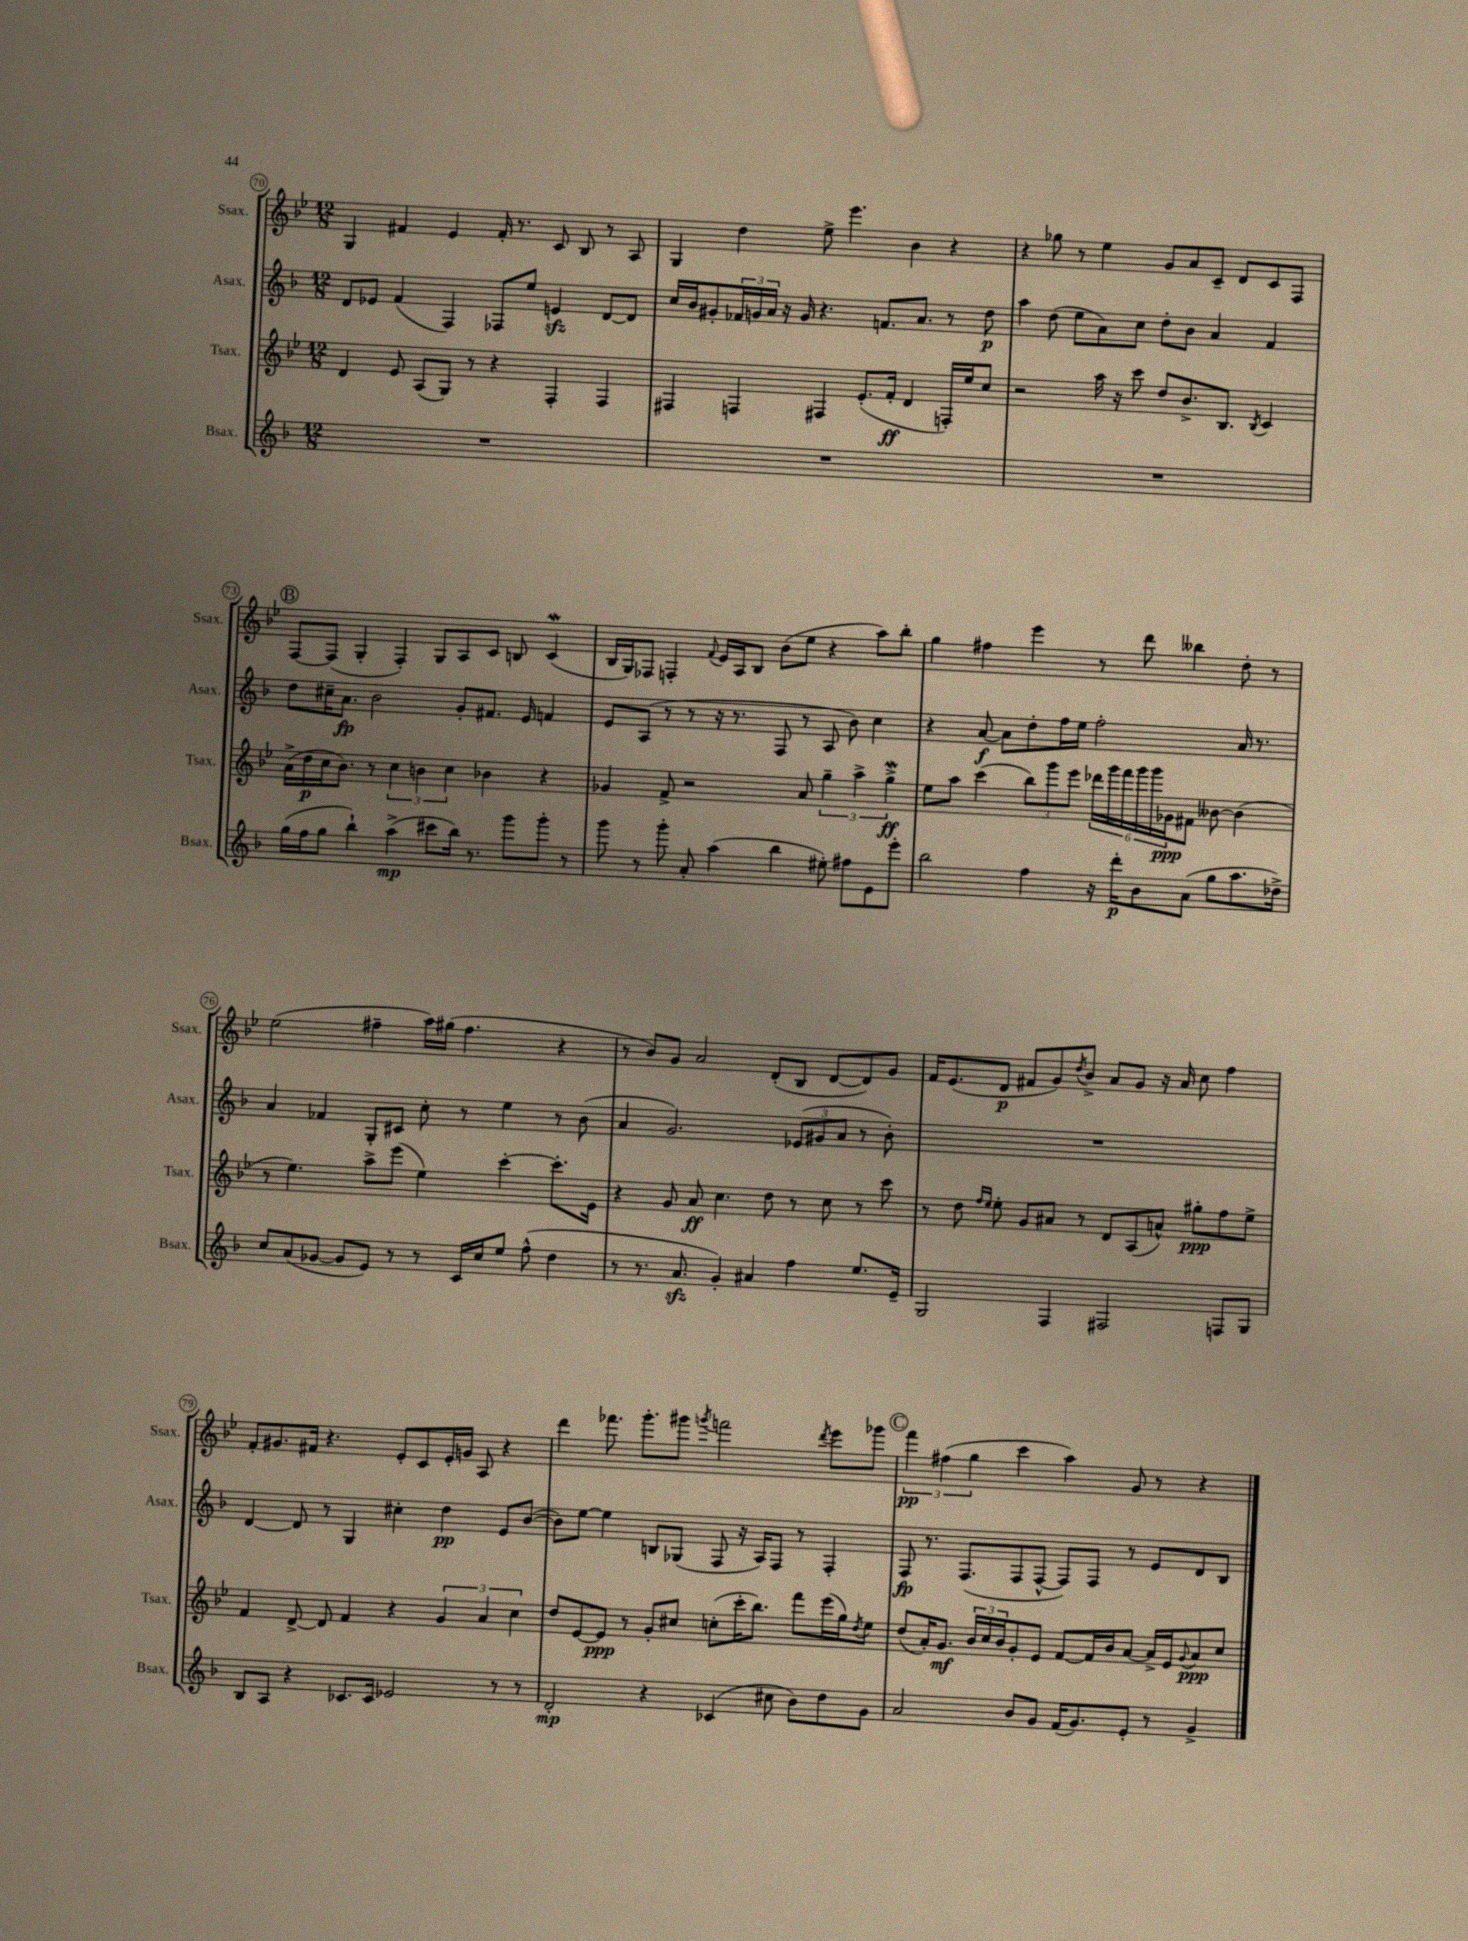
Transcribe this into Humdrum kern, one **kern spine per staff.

**kern	**dynam	**kern	**dynam	**kern	**dynam	**kern	**dynam
*part4	*part4	*part3	*part3	*part2	*part2	*part1	*part1
*staff4	*staff4	*staff3	*staff3	*staff2	*staff2	*staff1	*staff1
*I"Bsax.	*	*I"Tsax.	*	*I"Asax.	*	*I"Ssax.	*
*I'Bsax.	*	*I'Tsax.	*	*I'Asax.	*	*I'Ssax.	*
*clefG2	*	*clefG2	*	*clefG2	*	*clefG2	*
*k[b-]	*	*k[b-e-]	*	*k[b-]	*	*k[b-e-]	*
*M12/8	*	*M12/8	*	*M12/8	*	*M12/8	*
=70	=70	=70	=70	=70	=70	=70	=70
1.r	.	4d/	.	8d/L	.	4G/	.
.	.	.	.	8e-X/J	.	.	.
.	.	8e-/	.	(4f/	.	4f#X/	.
.	.	(8A/L	.	.	.	.	.
.	.	8G/J)	.	4F/)	.	4e-/	.
.	.	8r	.	.	.	.	.
.	.	4r	.	8F-X/L	.	16f#'/	.
.	.	.	.	.	.	8.r	.
.	.	.	.	8ee/J	.	.	.
.	.	4F'/	.	4enzz/	.	8c/	.
.	.	.	.	.	.	8B-/	.
.	.	4F/	.	[8d/L	.	8r	.
.	.	.	.	8d/J]	.	8A/	.
=71	=71	=71	=71	=71	=71	=71	=71
1.r	.	4F#X/	.	16cc/LL	.	4G/	.
.	.	.	.	16b-/J	.	.	.
.	.	.	.	8g#X'/	.	.	.
.	.	4Fn/	.	24f-X/L	.	4dd\	.
.	.	.	.	24gn/	.	.	.
.	.	.	.	24a/JJ	.	.	.
.	.	.	.	16r	.	.	.
.	.	.	.	16g/	.	.	.
.	.	4F#X/	.	4.r	.	8ee-^\	.
.	.	.	.	.	.	4.eee-\	.
.	.	(8.e-'/L	.	.	.	.	.
.	.	.	.	8.fn/L	.	.	.
.	.	16f'/Jk	ff	.	.	.	.
.	.	4d/	.	.	.	4b-\	.
.	.	.	.	8.a/J	.	.	.
.	.	16Fn'/LL)	.	8r	.	4r	.
.	.	16ee-/J	.	.	.	.	.
.	.	8cc/J	.	8dd\	p	.	.
=72	=72	=72	=72	=72	=72	=72	=72
1.r	.	2r	.	4aa\	.	4r	.
.	.	.	.	(8dd\	.	8gg-X\	.
.	.	.	.	8ee\L	.	8r	.
.	.	16aa\	.	8a\)	.	4ee-\	.
.	.	16r	.	.	.	.	.
.	.	8ccc\	.	8cc\J	.	.	.
.	.	8dd/L	.	8dd'\L	.	8g/L	.
.	.	8.b-^/	.	8b-\J	.	8a/	.
.	.	.	.	4a/	.	8c~/J	.
.	.	8.B-/J	.	.	.	.	.
.	.	.	.	.	.	8d/L	.
.	.	8qB-/	.	.	.	.	.
.	.	4c/	.	4f/	.	8c/	.
.	.	.	.	.	.	8F/J	.
!!LO:LB:g=z
!!LO:REH:place=s1:t=B
=73	=73	=73	=73	=73	=73	=73	=73
(16gg\LL	.	(16a^\LL	.	8dd\L	.	[8F/L	.
16ff\J	.	16dd\	p	.	.	.	.
8gg\J	.	16cc\J	.	16cc#X~\K	.	(8F/J]	.
.	.	8.b-\J)	.	8.a\J	fp	.	.
4bb-`\)	.	.	.	.	.	4G'/	.
.	.	8r	.	2b-\	.	.	.
(4aa^\	mp	6cc\	.	.	.	4F'/)	.
.	.	6bn\	.	.	.	.	.
8ccc#X\L	.	.	.	.	.	8G/L	.
.	.	6cc\	.	.	.	.	.
16bb-\Jk)	.	.	.	8g'/L	.	8A/	.
8.r	.	.	.	.	.	.	.
.	.	4b-X\	.	8.f#X/J	.	8c/J	.
8ggg\L	.	.	.	.	.	8Bn/	.
.	.	.	.	16e/	.	.	.
8ggg'\J	.	4r	.	4fn/	.	(4cW/	.
8r	.	.	.	.	.	.	.
=74	=74	=74	=74	=74	=74	=74	=74
8ggg\	.	4g-X/	.	8e/L	.	16B-/LL	.
.	.	.	.	.	.	16G/J)	.
8r	.	.	.	(8A/J	.	8F-X/J	.
8ggg'\	.	8f^/	.	8r	.	4Fn'/	.
8a'/	.	2r	.	8r	.	.	.
.	.	.	.	.	.	8qqf/	.
(4aa\	.	.	.	16r	.	16e-/LL	.
.	.	.	.	8.r	.	16A/J	.
.	.	.	.	.	.	8B-/J	.
4bb-\	.	.	.	8F/	.	(8b-\L	.
.	.	8a/	.	8r	.	8ee-\J	.
8ee#X'\)	.	6gg~\	.	8A/	.	4r	.
8ff#X\L	.	.	.	8b-\)	.	.	.
.	.	6aa^\	.	.	.	.	.
8e\	.	.	.	4cc\	.	8aa\L)	.
.	.	6ggW^\	ff	.	.	.	.
8eee'\J	.	.	.	.	.	8bb-'\J	.
=75	=75	=75	=75	=75	=75	=75	=75
2bb-\	.	8ee-\L	.	4r	.	4gg\	.
.	.	8aa\J	.	.	.	.	.
.	.	(4ccc\	.	[8a/	f	4ff#X\	.
.	.	.	.	8a\L]	.	.	.
4ff\	.	12bb-\L)	.	8dd'\	.	4eee-\	.
.	.	12ggg\	.	.	.	.	.
.	.	.	.	16ff\L	.	.	.
.	.	12eee-\J	.	.	.	.	.
.	.	.	.	16ee\JJ	.	.	.
16r	.	24ddd-X\LL	.	2ff'\	.	8r	.
.	.	24ggg\	.	.	.	.	.
16ddd'\KL	p	.	.	.	.	.	.
.	.	24fff\	.	.	.	.	.
8b-\	.	24ggg\	.	.	.	8ddd\	.
.	.	24ggg\	.	.	.	.	.
.	.	24g-X\J	ppp	.	.	.	.
(8a\J	.	8f#X\J	.	.	.	4bb--X\	.
8gg\L	.	[8b--X\	.	.	.	.	.
8.aa\	.	(4b--\]	.	16a/	.	8dd'\	.
.	.	.	.	8.r	.	.	.
.	.	.	.	.	.	8r	.
16dd-X^\Jk)	.	.	.	.	.	.	.
!!LO:LB:g=z
=76	=76	=76	=76	=76	=76	=76	=76
8cc/L	.	8r	.	4a/	.	(2ee-\	.
(8a/	.	4.ee-\)	.	.	.	.	.
[8g-X/J	.	.	.	4f-X/	.	.	.
8g-/L]	.	.	.	.	.	.	.
8e/J)	.	8aa^\L	.	8G'/L	.	4ff#X~\	.
8r	.	(8eee-\J	.	8c#X/J	.	.	.
8r	.	4ee-\)	.	8cc'\	.	16aa\LL)	.
.	.	.	.	.	.	(16gg#X\JJ	.
16c/LL	.	.	.	8r	.	4.ff#\	.
16cc/J	.	.	.	.	.	.	.
8ee/J	.	[4ccc'\	.	4ee\	.	.	.
(8ff^^\	.	.	.	.	.	.	.
4dd\	.	8.ccc'\L]	.	8r	.	4r	.
.	.	.	.	(8b-\	.	.	.
.	.	16e-\Jk	.	.	.	.	.
=77	=77	=77	=77	=77	=77	=77	=77
8r	.	4r	.	4a/	.	8r	.
8.r	.	.	.	.	.	8b-/L)	.
.	.	8g/	.	2.g/)	.	8g/J	.
8.azz/	.	.	.	.	.	.	.
.	.	8a/	ff	.	.	2a/	.
4g'/)	.	4.cc\	.	.	.	.	.
4a#X/	.	.	.	.	.	.	.
.	.	8dd\	.	.	.	(8d'/L	.
4ff\	.	8r	.	(12e-X/L	.	8B-/J	.
.	.	.	.	12g#X/	.	.	.
.	.	8cc\	.	.	.	[8d/L	.
.	.	.	.	12a/J	.	.	.
8.ee/L	.	8r	.	8r	.	8d/])	.
.	.	8ccc\	.	8b-'\)	.	8g/J	.
16e~/Jk	.	.	.	.	.	.	.
=78	=78	=78	=78	=78	=78	=78	=78
2G/	.	8r	.	1.r	.	16f/KL	.
.	.	.	.	.	.	(8.e-/	.
.	.	8dd\	.	.	.	.	.
.	.	16qqff/LL	.	.	.	.	.
.	.	16qqee-/JJ	.	.	.	.	.
.	.	8ee-'\	.	.	.	8d/J	p
.	.	8g/L	.	.	.	8f#X/L	.
4F/	.	8a#X/J	.	.	.	8g/)	.
.	.	.	.	.	.	8qdd/	.
.	.	8r	.	.	.	8b-^/J	.
2F#X/	.	8d/L	.	.	.	8a/L	.
.	.	(8A/	.	.	.	8g/J	.
.	.	8an^^/J)	.	.	.	16r	.
.	.	.	.	.	.	16a/	.
.	.	8gg#X'\L	ppp	.	.	8cc\	.
8Fn/L	.	8ff\	.	.	.	4ff\	.
8G/J	.	8ee-^\J	.	.	.	.	.
!!LO:LB:g=z
=79	=79	=79	=79	=79	=79	=79	=79
8B-/L	.	4f/	.	[4d/	.	8f'/L	.
8A/J	.	.	.	.	.	8.g#X/	.
4r	.	[8d^/	.	8d/]	.	.	.
.	.	.	.	.	.	16f#X/Jk	.
.	.	8d/]	.	8r	.	4.r	.
8.c-X/L	.	4f/	.	4G/	.	.	.
16c-/Jk	.	.	.	.	.	.	.
2e-X/	.	4r	.	4cc#X'\	.	8e-'/L	.
.	.	.	.	.	.	8c/	.
.	.	6g/	.	4dd\	pp	16e-'/L	.
.	.	.	.	.	.	16gn/JJ	.
.	.	.	.	.	.	8A/	.
.	.	6a/	.	.	.	.	.
8r	.	.	.	8e/L	.	4r	.
.	.	6cc\	.	.	.	.	.
8r	.	.	.	([8b-/J	.	.	.
=80	=80	=80	=80	=80	=80	=80	=80
2d'/	mp	8dd/L	.	8b-\L])	.	4ddd\	.
.	.	[8e-/	.	[8ee\J	.	.	.
.	.	8e-/J]	ppp	4ee\]	.	8.fff-X\	.
.	.	8r	.	.	.	.	.
.	.	.	.	.	.	8.ggg'\L	.
4r	.	8g'/L	.	8Bn/L	.	.	.
.	.	8cc#X/J	.	(8G-X/J	.	8ggg#X\J	.
.	.	.	.	.	.	8qgggn/	.
(4c-X/	.	(8ccn'\L	.	8F/	.	2fffn\	.
.	.	16ccc'\K	.	16r	.	.	.
.	.	8.bb-\J)	.	16A/KL)	.	.	.
8cc#X\	.	.	.	8F/J	.	.	.
8b-\L)	.	8fff\L	.	8r	.	.	.
.	.	.	.	.	.	8qddd/	.
8dd\	.	(16eee-\L	.	4F'/	.	8eee-\L	.
.	.	16gg\J)	.	.	.	.	.
.	.	8qdd/	.	.	.	.	.
8g\J	.	8ee-\J	.	.	.	8ggg-X\J	.
!!LO:REH:place=s1:t=C
=81	=81	=81	=81	=81	=81	=81	=81
2a/	.	(8dd/L	.	8F/	fp	6fff\	pp
.	.	16a'/K)	.	8.r	.	.	.
.	.	.	.	.	.	(6ff#X\	.
.	.	8.g/J	mf	.	.	.	.
.	.	.	.	(8.F/L	.	.	.
.	.	.	.	.	.	6gg\	.
.	.	24b-/LL	.	.	.	.	.
.	.	24cc/	.	.	.	.	.
.	.	24b-/J	.	.	.	.	.
8b-/L	.	8g'/	.	8F/	.	4ccc\	.
8g/J	.	8e-/J	.	[8F^^/J	.	.	.
(16f/KL	.	[8f/L	.	8F/L])	.	4aa\)	.
8.g/)	.	.	.	.	.	.	.
.	.	16f/L]	.	8F/J	.	.	.
.	.	16b-/J	.	.	.	.	.
8e'/J	.	[8a/J	.	8r	.	8g/	.
8r	.	16a^/LL]	.	8e/L	.	8r	.
.	.	16e-/J	.	.	.	.	.
.	.	8qqg/	.	.	.	.	.
4g^/	.	8a/	ppp	8d/	.	4r	.
.	.	8cc/J	.	8B-/J	.	.	.
==	==	==	==	==	==	==	==
*-	*-	*-	*-	*-	*-	*-	*-
